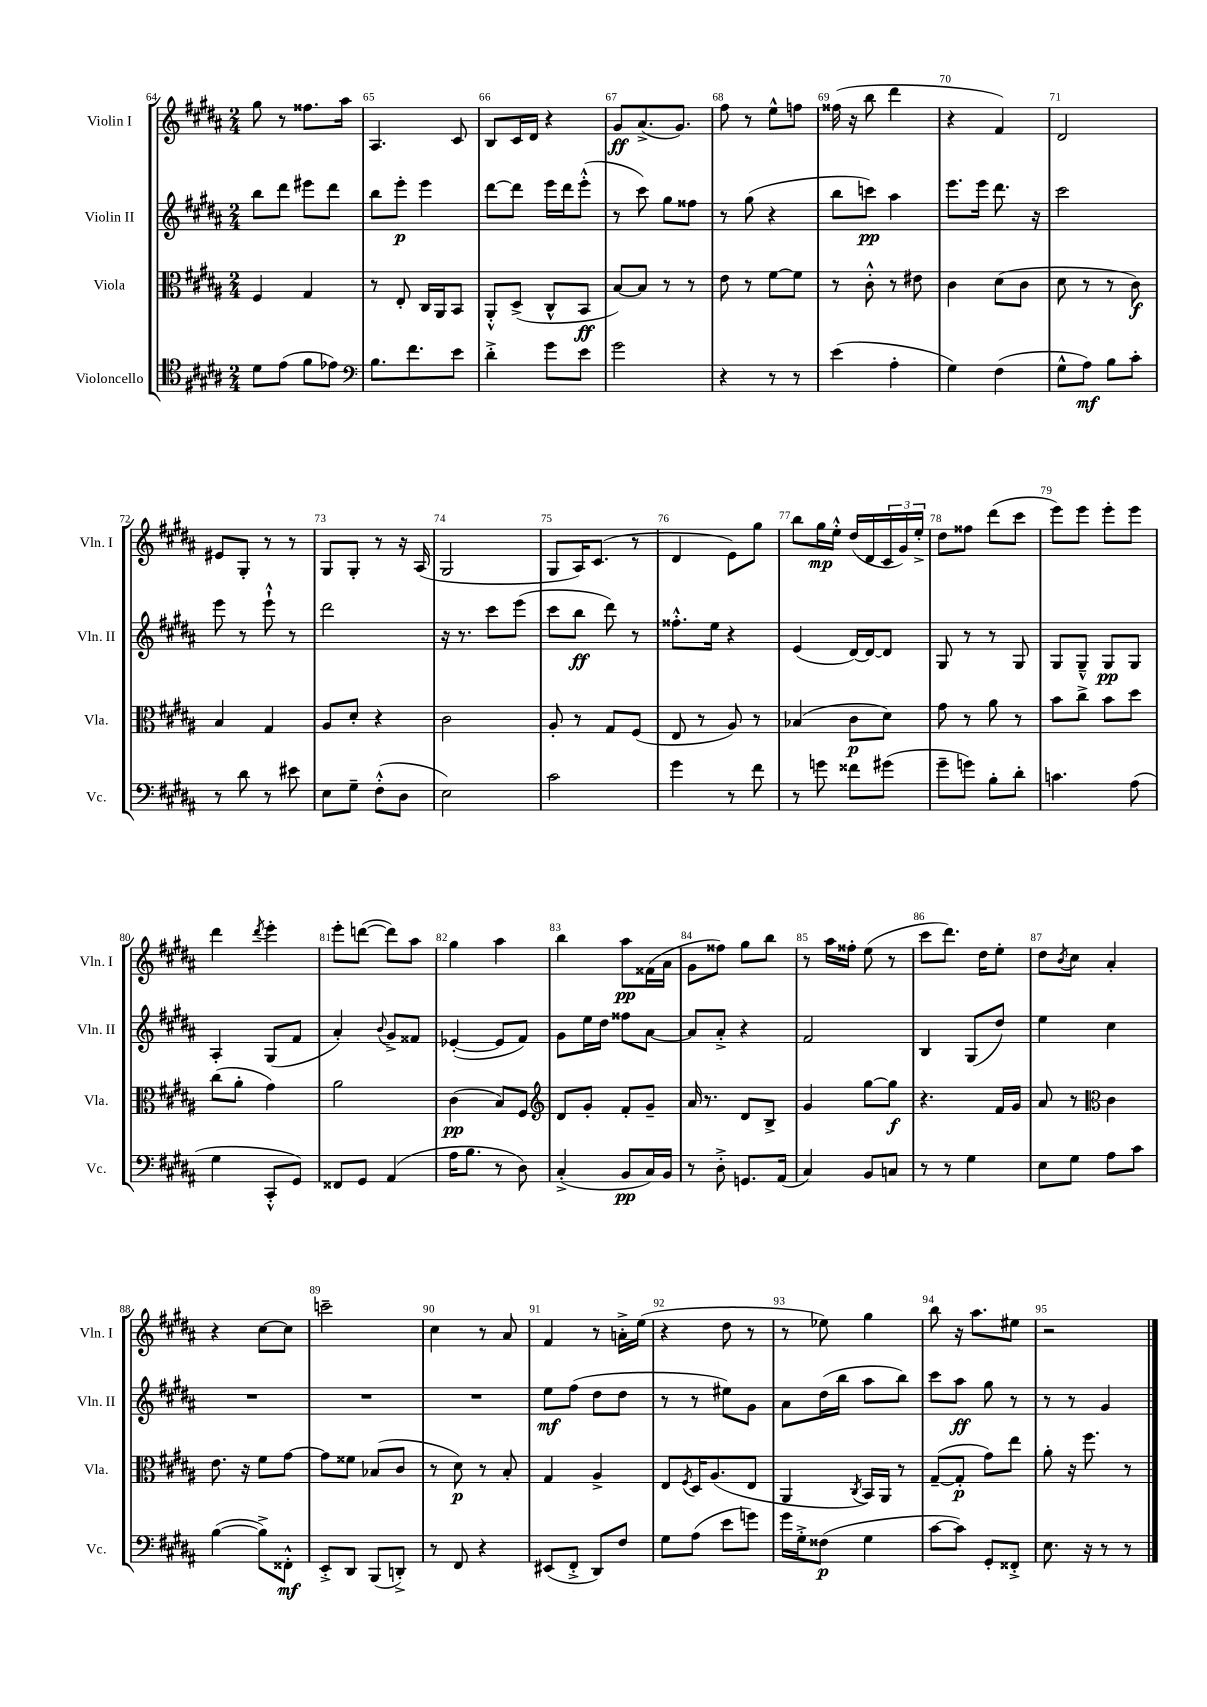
<<
\new StaffGroup <<
\new Staff = "s0" \with { instrumentName = "Violin I" shortInstrumentName = "Vln. I" } {
    \clef treble \key b \major \numericTimeSignature \time 2/4
    gis''8 r8 fisis''8. ais''16 |
    ais4. cis'8 |
    b8 cis'16 dis'16 r4 |
    gis'8\ff ais'8.->( gis'8.) |
    fis''8 r8 e''8-^ f''8 |
    fisis''16( r16 b''8 dis'''4 |
    r4 fis'4) |
    dis'2 |
    eis'8 gis8-. r8 r8 |
    gis8 gis8-. r8 r16 ais16( |
    gis2 |
    gis8 ais16) cis'8.( r8 |
    dis'4 e'8) gis''8 |
    b''8 gis''16\mp e''16-.-^ dis''16( dis'16 \tuplet 3/2 { cis'16 gis'16) e''16-.-> } |
    dis''8 fisis''8 dis'''8( cis'''8 |
    e'''8) e'''8 e'''8-. e'''8 |
    dis'''4 \acciaccatura { dis'''8 } e'''4-. |
    e'''8-. d'''8~( d'''8) ais''8 |
    gis''4 ais''4 |
    b''4 ais''8\pp fisis'16( ais'16 |
    gis'8 fisis''8) gis''8 b''8 |
    r8 ais''16 fisis''16-. e''8( r8 |
    cis'''8 dis'''8.) dis''16 e''8-. |
    dis''8 \acciaccatura { b'8 } cis''8 ais'4-. |
    r4 cis''8~ cis''8 |
    c'''2-- |
    cis''4 r8 ais'8 |
    fis'4 r8 a'16-.-> e''16( |
    r4 dis''8 r8 |
    r8 ees''8) gis''4 |
    b''8 r16 ais''8. eis''8 |
    r2 \bar "|." |
}
\new Staff = "s1" \with { instrumentName = "Violin II" shortInstrumentName = "Vln. II" } {
    \clef treble \key b \major \numericTimeSignature \time 2/4
    b''8 dis'''8 eis'''8 dis'''8 |
    b''8 e'''8-.\p e'''4 |
    dis'''8~ dis'''8 e'''16 dis'''16 e'''8-.-^( |
    r8 cis'''8) gis''8 fisis''8 |
    r8 gis''8( r4 |
    b''8 c'''8\pp) ais''4 |
    e'''8. e'''16 dis'''8. r16 |
    cis'''2 |
    e'''8 r8 e'''8-!-^ r8 |
    dis'''2 |
    r16 r8. cis'''8 e'''8( |
    cis'''8 b''8\ff dis'''8) r8 |
    fisis''8.-.-^ e''16 r4 |
    e'4( dis'16~) dis'16~ dis'8 |
    gis8 r8 r8 gis8 |
    gis8 gis8---^ gis8\pp gis8 |
    ais4-. gis8( fis'8 |
    ais'4-.) \appoggiatura { b'8 } gis'8-> fisis'8 |
    ees'4~-.( ees'8 fis'8) |
    gis'8 e''16 dis''16 fisis''8 ais'8~ |
    ais'8 ais'8-.-> r4 |
    fis'2 |
    b4 gis8( dis''8) |
    e''4 cis''4 |
    R2 |
    R2 |
    R2 |
    e''8\mf fis''8( dis''8 dis''8 |
    r8 r8 eis''8) gis'8 |
    ais'8 dis''16( b''16 ais''8 b''8) |
    cis'''8 ais''8\ff gis''8 r8 |
    r8 r8 gis'4 \bar "|." |
}
\new Staff = "s2" \with { instrumentName = "Viola" shortInstrumentName = "Vla." } {
    \clef alto \key b \major \numericTimeSignature \time 2/4
    fis4 gis4 |
    r8 e8-. cis16 ais,16 b,8 |
    ais,8-.-^ dis8->( cis8-^ b,8\ff |
    b8~) b8 r8 r8 |
    e'8 r8 fis'8~ fis'8 |
    r8 cis'8-.-^ r8 eis'8 |
    cis'4 dis'8( cis'8 |
    dis'8 r8 r8 cis'8\f) |
    b4 gis4 |
    ais8 dis'8-. r4 |
    cis'2 |
    ais8-. r8 gis8 fis8( |
    e8 r8 ais8) r8 |
    bes4( cis'8\p dis'8) |
    gis'8 r8 ais'8 r8 |
    b'8 cis''8-> b'8 dis''8 |
    cis''8( ais'8-. gis'4) |
    ais'2 |
    cis'4\pp( b8) fis8 |
    \clef treble dis'8 gis'8-. fis'8-. gis'8-- |
    ais'16 r8. dis'8 b8-> |
    gis'4 gis''8~ gis''8\f |
    r4. fis'16 gis'16 |
    ais'8 r8 \clef alto cis'4 |
    e'8. r16 fis'8 gis'8~ |
    gis'8 fisis'8 bes8( cis'8 |
    r8 dis'8\p) r8 b8-. |
    gis4 ais4-> |
    e8 \acciaccatura { fis8 } dis16 ais8.( e8 |
    ais,4 \acciaccatura { cis8 } b,16) ais,16 r8 |
    gis8~--( gis8-.\p gis'8) e''8 |
    ais'8-. r16 fis''8. r8 \bar "|." |
}
\new Staff = "s3" \with { instrumentName = "Violoncello" shortInstrumentName = "Vc." } {
    \clef tenor \key b \major \numericTimeSignature \time 2/4
    dis'8 e'8( fis'8 ees'8) |
    \clef bass b8. fis'8. e'8 |
    dis'4-.-> gis'8 e'8 |
    gis'2 |
    r4 r8 r8 |
    e'4( ais4-. |
    gis4) fis4( |
    gis8-^ ais8\mf) b8 cis'8-. |
    r8 dis'8 r8 eis'8 |
    e8 gis8-- fis8-.-^( dis8 |
    e2) |
    cis'2 |
    gis'4 r8 fis'8 |
    r8 g'8 fisis'8 gis'8( |
    gis'8-- g'8) b8-. dis'8-. |
    c'4. ais8( |
    gis4 cis,8-.-^ gis,8) |
    fisis,8 gis,8 ais,4( |
    ais16 b8. r8 dis8) |
    cis4-.->( b,8\pp cis16) b,16 |
    r8 dis8-.-> g,8. ais,16( |
    cis4) b,8 c8 |
    r8 r8 gis4 |
    e8 gis8 ais8 cis'8 |
    b4~( b8->) fisis,8-.-^\mf |
    e,8-.-> dis,8 b,,8( d,8-.->) |
    r8 fis,8 r4 |
    eis,8( fis,8-.-> dis,8) fis8 |
    gis8 ais8( e'8 g'8) |
    gis'16 gis16-.-> fisis8\p( gis4 |
    cis'8~ cis'8) gis,8-. fisis,8-.-> |
    e8. r16 r8 r8 \bar "|." |
}
>>
>>
\layout { \context { \Score currentBarNumber = #64 \override BarNumber.break-visibility = ##(#f #t #t) barNumberVisibility = #all-bar-numbers-visible } }
